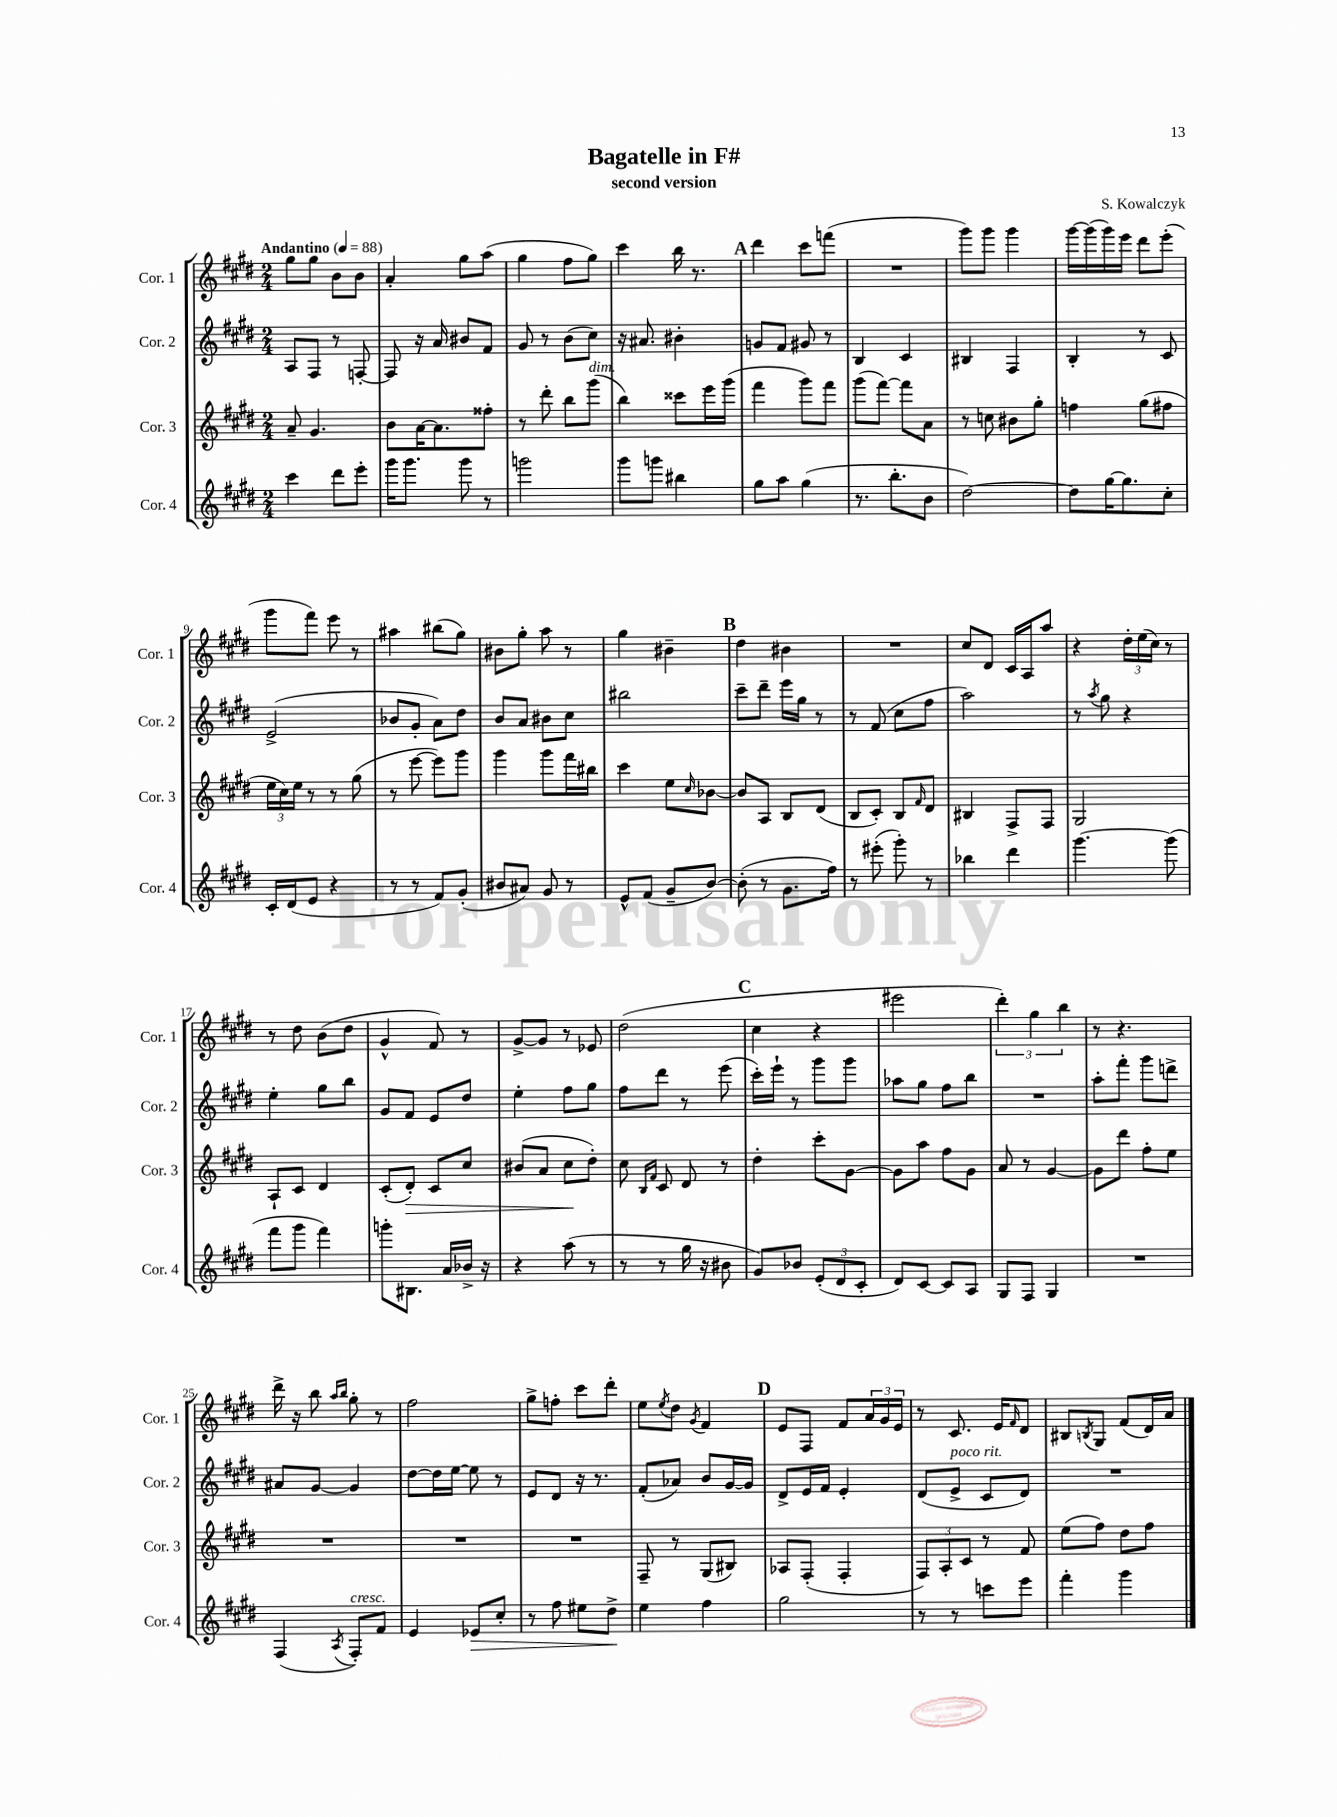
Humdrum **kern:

**kern	**kern	**kern	**kern
*staff4	*staff3	*staff2	*staff1
*clefG2	*clefG2	*clefG2	*clefG2
*k[f#c#g#d#]	*k[f#c#g#d#]	*k[f#c#g#d#]	*k[f#c#g#d#]
*M2/4	*M2/4	*M2/4	*M2/4
*MM88	*MM88	*MM88	*MM88
4ccc#\	8a~/	8A/L	8gg#\L
.	4.g#/	8F#/J	8gg#\J
8ddd#\L	.	8r	8b\L
8eee'\J	.	[8F'/	8b\J
=	=	=	=
16ggg#\LK	8b\L	8F/]	4a'/
8.ggg#\J	.	.	.
.	[16a\K	16r	.
.	8.a\]	16a/	.
8ggg#\	.	8b#/L	8gg#\L
8r	8ff##'\J	8f#/J	(8aa\J
=	=	=	=
2ggg\	8r	8g#/	4gg#\
.	8ddd#'\	8r	.
.	8bb\L	(8b\L	8ff#\L
.	(8ggg#\J	8cc#\J)	8gg#\J)
=	=	=	=
8ggg#\L	4bb\)	16r	4ccc#\
.	.	8.a#/	.
8ggg\J	.	.	.
4bb#\	8ccc##\L	4b#'\	16bb\
.	.	.	8.r
.	16eee\L	.	.
.	(16ggg#\JJ	.	.
=	=	=	=
8gg#\L	4fff#\	8g/L	4ddd#\
8aa\J	.	8f#/J	.
(4gg#\	8ggg#\L)	8g#/	8ccc#\L
.	8fff#\J	8r	(8fff\J
=	=	=	=
8.r	(8ggg#\L	4B/	2r
.	[8fff#\J)	.	.
8.bb'\L	.	.	.
.	8fff#\]L	4c#/	.
8b\J	8a\J	.	.
=	=	=	=
[2dd#\)	8r	4B#/	8ggg#\L)
.	8cc\	.	8ggg#\J
.	8b#\L	4F#/	4ggg#\
.	8gg#'\J	.	.
=	=	=	=
8dd#\]L	4ff\	4B'/	[16ggg#\LL
.	.	.	(16ggg#\]
[16gg#\K	.	.	16ggg#\)
8.gg#\]	.	.	16eee\JJ
.	(8gg#\L	8r	8ddd#\L
8cc#'\J	8ff#\J	8c#/	(8eee'\J
=	=	=	=
16c#'/LL	24ee\LL	(2e^/	8ggg#\L
.	24cc#\)	.	.
(16d#/J	.	.	.
.	24ee\JJ	.	.
8e/J	8r	.	8fff#\J)
4r	8r	.	8eee\
.	(8gg#\	.	8r
=	=	=	=
8r	8r	8b-/L	4aa#\
8r	[8eee\	8g#'/J	.
8f#/L)	8eee\]L)	8a\L)	(8bb#\L
(8g#'/J	8ggg#\J	8dd#\J	8gg#\J)
=	=	=	=
8b#/L	4ggg#\	8b/L	8b#\L
8a#/J)	.	8a/J	8gg#'\J
8g#/	8ggg#\L	8b#\L	8aa\
8r	16fff#\L	8cc#\J	8r
.	16bb#\JJ	.	.
=	=	=	=
8e^^/L	4ccc#\	2bb#\	4gg#\
(8f#/J	.	.	.
8g#~/L	8ee\L	.	4b#~\
.	16qqcc#/	.	.
[8b/J)	[8b-\J	.	.
=	=	=	=
(8b'\]	8b-/]L	8ccc#~\L	4dd#\
8r	8A/J	8ddd#~\J	.
8.g#\L	8B/L	16eee\LL	4b#\
.	.	16gg#\JJ	.
.	(8d#/J	8r	.
16ff#\Jk)	.	.	.
=	=	=	=
8r	8B/L	8r	2r
(8eee#'\	8c#'/J)	(8f#/	.
8ggg#'\)	8B/L	8cc#\L	.
.	16qqf#/	.	.
8r	8d#/J	8ff#\J	.
=	=	=	=
4bb-\	4B#/	2aa\)	8cc#/L
.	.	.	8d#/J
4ddd#\	8F#^/L	.	16c#/LL
.	.	.	16A/J
.	8F#/J	.	8aa/J
=	=	=	=
[4.ggg#\	2G#/	8r	4r
.	.	8qaa/	.
.	.	8gg#\	.
.	.	4r	24dd#'\LL
.	.	.	(24ee\
.	.	.	24cc#\JJ)
(8ggg#\]	.	.	8r
=	=	=	=
8fff#\L	8A`/L	4ee'\	8r
8ggg#\J	8c#/J	.	8dd#\
4fff#\)	4d#/	8gg#\L	(8b\L
.	.	8bb\J	8dd#\J
=	=	=	=
8ggg'\L	(8c#'/L	8g#/L	4g#^^/
8.B#\J	8d#'/J)	8f#/J	.
.	8c#/L	8e/L	8f#/)
16a/LL	.	.	.
16b-^/JJ	8cc#/J	8dd#/J	8r
16r	.	.	.
=	=	=	=
4r	(8b#/L	4ee'\	[8g#^/L
.	8a/J	.	8g#/]J
(8aa\	8cc#\L	8ff#\L	8r
8r	8dd#'\J)	8gg#\J	8e-/
=	=	=	=
8r	8cc#\	8ff#\L	(2dd#\
.	16qqB/LL	.	.
.	16qqf#/JJ	.	.
8r	8c#/	8ddd#\J	.
16gg#\	8d#/	8r	.
16r	.	.	.
8b#\	8r	(8eee\	.
=	=	=	=
8g#/L)	4dd#'\	16ccc#'\LL)	4cc#\
.	.	16eee`\JJ	.
8b-/J	.	8r	.
(12e'/L	8ccc#'\L	8ggg#\L	4r
12d#/	.	.	.
.	[8g#\J	8ggg#\J	.
12c#'/J	.	.	.
=	=	=	=
8d#/L)	8g#\]L	8aa-\L	2eee#\
[8c#/J	8aa\J	8gg#\J	.
8c#/]L	8ff#\L	8ff#\L	.
8A/J	8g#\J	8bb\J	.
=	=	=	=
8G#/L	8a/	2r	6ddd#'\)
8F#/J	8r	.	.
.	.	.	6gg#\
4G#/	[4g#/	.	.
.	.	.	6bb\
=	=	=	=
2r	8g#\]L	8aa'\L	8r
.	8ddd#\J	8fff#'\J	4.r
.	8ff#'\L	8ggg#\L	.
.	8ee\J	8ddd^\J	.
=	=	=	=
(4F#/	2r	8a#/L	16ddd#^\
.	.	.	16r
.	.	[8g#/J	8bb\
.	.	.	16qqaa/LL
8qA/	.	.	16qqbb/JJ
8F#'/L)	.	4g#/]	8gg#'\
8f#/J	.	.	8r
=	=	=	=
4e/	2r	[8dd#\L	2ff#\
.	.	16dd#\]L	.
.	.	[16ee\JJ	.
8e-/L	.	8ee\]	.
8cc#'/J	.	8r	.
=	=	=	=
8r	2r	8e/L	8gg#^\L
8ff#\	.	8d#/J	8ff'\J
8ee#\L	.	16r	8ccc#\L
.	.	8.r	.
8dd#^\J	.	.	8ddd#'\J
=	=	=	=
4ee\	8F#~/	(8f#'/L	8ee\L
.	.	.	8qee/
.	8r	8a-/J)	8dd#\J
.	.	.	8qg#/
4ff#\	(8G#/L	8b/L	4f#/
.	8B#/J)	[16g#/L	.
.	.	16g#/]JJ	.
=	=	=	=
2gg#\	8A-/L	8d#^/L	8e/L
.	(8F#'/J	16e/L	8F#/J
.	.	16f#/JJ	.
.	4F#'/	4e'/	8f#/L
.	.	.	24a/L
.	.	.	24g#/
.	.	.	24e/JJ
=	=	=	=
8r	12F#/L)	(8d#/L	8r
.	12A'/	.	.
8r	.	8e^/J	8.c#/
.	12c#/J	.	.
8ccc\L	8r	8c#/L	.
.	.	.	16e/LK
.	.	.	16qqf#/
8eee\J	8f#/	8d#/J)	8d#/J
=	=	=	=
4fff#'\	(8ee\L	2r	8B#/L
.	.	.	8qB/
.	8ff#\J)	.	8G#/J
4ggg#\	8dd#\L	.	(8f#/L
.	8ff#\J	.	16d#/L)
.	.	.	16a/JJ
==	==	==	==
*-	*-	*-	*-
